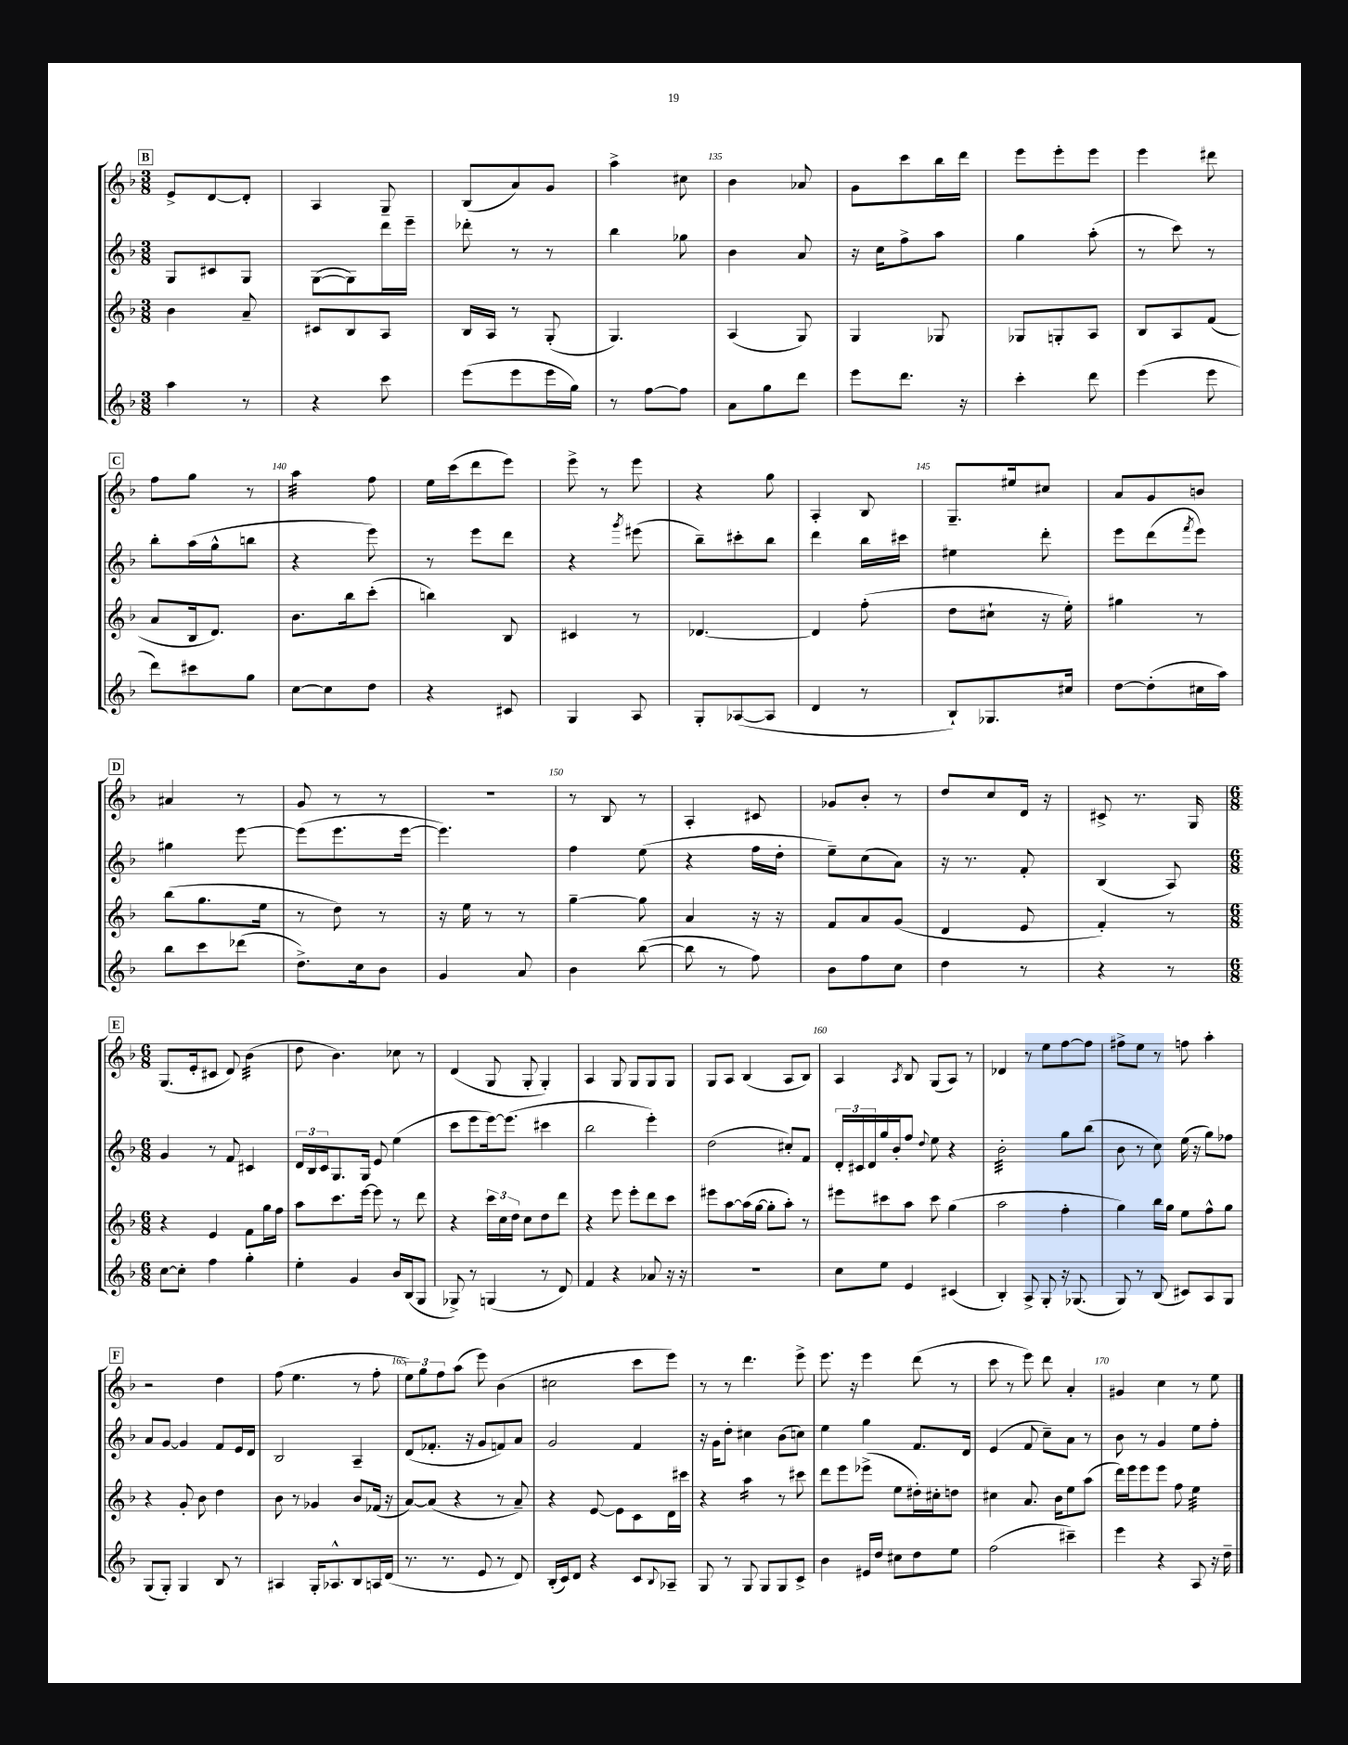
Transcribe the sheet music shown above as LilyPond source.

<<
\new StaffGroup <<
\new Staff = "s0" {
    \clef treble \key f \major \numericTimeSignature \time 3/8
    \mark \markup { \box "B" } e'8-> d'8~ d'8-. |
    a4 g8-- |
    bes8( a'8) g'8 |
    a''4-> cis''8 |
    bes'4 aes'8 |
    g'8 c'''8 bes''16 d'''16 |
    e'''8 e'''8-. e'''8 |
    e'''4 dis'''8 |
    \mark \markup { \box "C" } f''8 g''8 r8 |
    a''4:32 f''8 |
    e''16 c'''16( d'''8 e'''8) |
    e'''8-> r8 e'''8 |
    r4 g''8 |
    a4-. bes8 |
    g8.-- eis''16 cis''8 |
    a'8 g'8 b'8 |
    \mark \markup { \box "D" } ais'4 r8 |
    g'8 r8 r8 |
    R4. |
    r8 bes8 r8 |
    a4-. cis'8 |
    ges'8 bes'8-. r8 |
    d''8 c''8 d'16 r16 |
    cis'8-> r8. g16 |
    \mark \markup { \box "E" } \numericTimeSignature \time 6/8 g8.( e'16-. cis'8 d'8) bes'4:32( |
    d''8 bes'4.) ces''8 r8 |
    d'4( g8 g8-. g4-.) |
    a4 g8 g8 g8 g8 |
    g8 a8 bes4( a8 bes8) |
    a4 \acciaccatura { a8 } bes8 g8( a8) r8 |
    des'4 r8 e''8 f''8~ f''8 |
    fis''8-> e''8 r8 f''8 a''4-. |
    \mark \markup { \box "F" } r2 d''4 |
    f''8( e''4. r8 f''8-. |
    \tuplet 3/2 { e''8) g''8 f''8 } a''8( e'''8) bes'4( |
    cis''2 c'''8 e'''8) |
    r8 r8 d'''4. e'''8-> |
    e'''8. r16 e'''4 d'''8( r8 |
    c'''8 r8 e'''8) d'''8 a'4-. |
    gis'4 c''4 r8 e''8 \bar "|." |
}
\new Staff = "s1" {
    \clef treble \key f \major \numericTimeSignature \time 3/8
    \mark \markup { \box "B" } g8 cis'8 g8 |
    g8~( g8) d'''16 e'''16-- |
    des'''8-. r8 r8 |
    bes''4 ges''8 |
    bes'4 a'8 |
    r16 c''16 f''8-> a''8 |
    g''4 a''8-.( |
    r8 c'''8) r8 |
    \mark \markup { \box "C" } bes''8-. a''16( g''16-^ b''8 |
    r4 e'''8) |
    r8 e'''8 d'''8 |
    r4 \acciaccatura { g'''8 } eis'''8( |
    bes''8--) cis'''8-. bes''8 |
    d'''4 bes''16 cis'''16 |
    eis''4 d'''8-. |
    e'''8 d'''8( \acciaccatura { f'''8 } e'''8) |
    \mark \markup { \box "D" } gis''4 e'''8~ |
    e'''8( e'''8. e'''16~ |
    e'''4.) |
    f''4 e''8( |
    r4 f''16 d''16-. |
    e''8--) c''8( a'8) |
    r16 r8. f'8-. |
    bes4( a8) |
    \mark \markup { \box "E" } \numericTimeSignature \time 6/8 g'4 r8 f'8 cis'4 |
    \tuplet 3/2 { d'16 bes16 c'16 } g8. g16 e'8 e''4( |
    c'''8 e'''8 e'''16~) e'''8.( cis'''4 |
    bes''2 e'''4-.) |
    d''2( cis''8-.) f'8 |
    \tuplet 3/2 { d'16-. cis'16 d'16 } g''16 bes'16-. f''8 \appoggiatura { d''8 } e''8 r4 |
    bes'2:32-. g''8 bes''8( |
    bes'8 r8 c''8) e''16( r16 g''8) fes''8 |
    \mark \markup { \box "F" } a'8 g'8~ g'4 f'8 e'16 d'16 |
    bes2 a4-- |
    d'8( fes'8.-. r16 g'8 f'8) a'8 |
    g'2 f'4 |
    r16 g'16 d''8-. cis''4 bes'8( c''8) |
    e''4 g''4 f'8. d'16 |
    e'4( f'8 c''8--) a'8 r8 |
    bes'8 r8 g'4 e''8 f''8-. \bar "|." |
}
\new Staff = "s2" {
    \clef treble \key f \major \numericTimeSignature \time 3/8
    \mark \markup { \box "B" } bes'4 a'8-- |
    cis'8 bes8 a8 |
    bes16 a16 r8 g8-.( |
    g4.) |
    a4( g8) |
    g4 ges8 |
    ges8 g8-. a8 |
    bes8 a8 f'8( |
    \mark \markup { \box "C" } a'8 bes16 d'8.) |
    bes'8. bes''16 c'''8-.( |
    b''4) bes8 |
    cis'4 r8 |
    des'4.~ |
    des'4 f''8-.( |
    d''8 cis''8-! r16 e''16-.) |
    gis''4 r8 |
    \mark \markup { \box "D" } bes''8( g''8. e''16 |
    r8 d''8) r8 |
    r16 e''16 r8 r8 |
    g''4~-- g''8 |
    a'4 r16 r16 |
    f'8 a'8 g'8( |
    d'4 e'8 |
    f'4-.) r8 |
    \mark \markup { \box "E" } \numericTimeSignature \time 6/8 r4 e'4 f'8 g''16 f''16 |
    a''8 c'''8. e'''16~ e'''8 r8 d'''8 |
    r4 \tuplet 3/2 { c'''16 c''16 d''16 } c''8 d''8 d'''8 |
    r4 e'''8 e'''8-. d'''8 c'''8 |
    eis'''8 a''8~ a''16( g''16~ g''8-. a''8-.) r8 |
    eis'''8 cis'''8 a''8 cis'''8 g''4( |
    a''2 f''4-. |
    g''4) bes''16 g''16 e''8 f''8-^ g''8 |
    \mark \markup { \box "F" } r4 g'8-. bes'8 d''4 |
    bes'8 r8 ges'4 bes'8 fes'16( r16 |
    a'8~) a'8( r4 r8 a'8--) |
    r4 e'8~ e'8 c'8 d'16 cis'''16 |
    r4 a''4:16 r8 cis'''8 |
    d'''8 e'''8 ees'''8->( e''8 dis''16-.) cis''16-. d''8 |
    cis''4 a'8. bes'16 e''8 a''8( |
    d'''16) e'''16 e'''8 e'''8 f''8 e''4:32 \bar "|." |
}
\new Staff = "s3" {
    \clef treble \key f \major \numericTimeSignature \time 3/8
    \mark \markup { \box "B" } a''4 r8 |
    r4 c'''8 |
    e'''8( e'''8 e'''16 g''16) |
    r8 f''8~ f''8 |
    a'8 g''8 d'''8 |
    e'''8 d'''8. r16 |
    c'''4-. d'''8 |
    e'''4( e'''8 |
    \mark \markup { \box "C" } d'''8) cis'''8 g''8 |
    c''8~ c''8 d''8 |
    r4 cis'8 |
    g4 a8 |
    g8-. aes8~( aes8 |
    d'4 r8 |
    bes8-!) ges8. cis''16 |
    d''8~ d''8-.( cis''16 a''16) |
    \mark \markup { \box "D" } bes''8 c'''8 des'''8( |
    d''8.->) c''16 bes'8 |
    g'4 a'8 |
    bes'4 bes''8~( |
    bes''8 r8 f''8) |
    bes'8 f''8 c''8 |
    d''4 r8 |
    r4 r8 |
    \mark \markup { \box "E" } \numericTimeSignature \time 6/8 c''8~ c''8-. f''4 g''4-. |
    e''4-. g'4 bes'16 bes16( g8 |
    ges8->) r8 g4( r8 d'8) |
    f'4 r4 aes'8 r16 r16 |
    R2. |
    c''8 e''8 e'4 cis'4( |
    bes4-.) a8-> g8-. r16 ges8.( |
    g8) r8 bes8( cis'8) a8 g8 |
    \mark \markup { \box "F" } g8( g8-.) g4 bes8 r8 |
    ais4 g16-. aes8.-^ bes8 a16 d'16( |
    r8. r8. e'8 r8 d'8) |
    bes16-.( c'16) d'8 r4 c'8 \appoggiatura { bes8 } aes8-- |
    g8 r8 g8 g8 g8 c'8-> |
    bes'4 eis'16 d''16 cis''8 d''8 e''8 |
    f''2( cis'''4--) |
    e'''4 r4 a8 r16 d''16-- \bar "|." |
}
>>
>>
\layout { \context { \Score currentBarNumber = #131 \override BarNumber.break-visibility = ##(#f #t #t) barNumberVisibility = #(every-nth-bar-number-visible 5) } }
